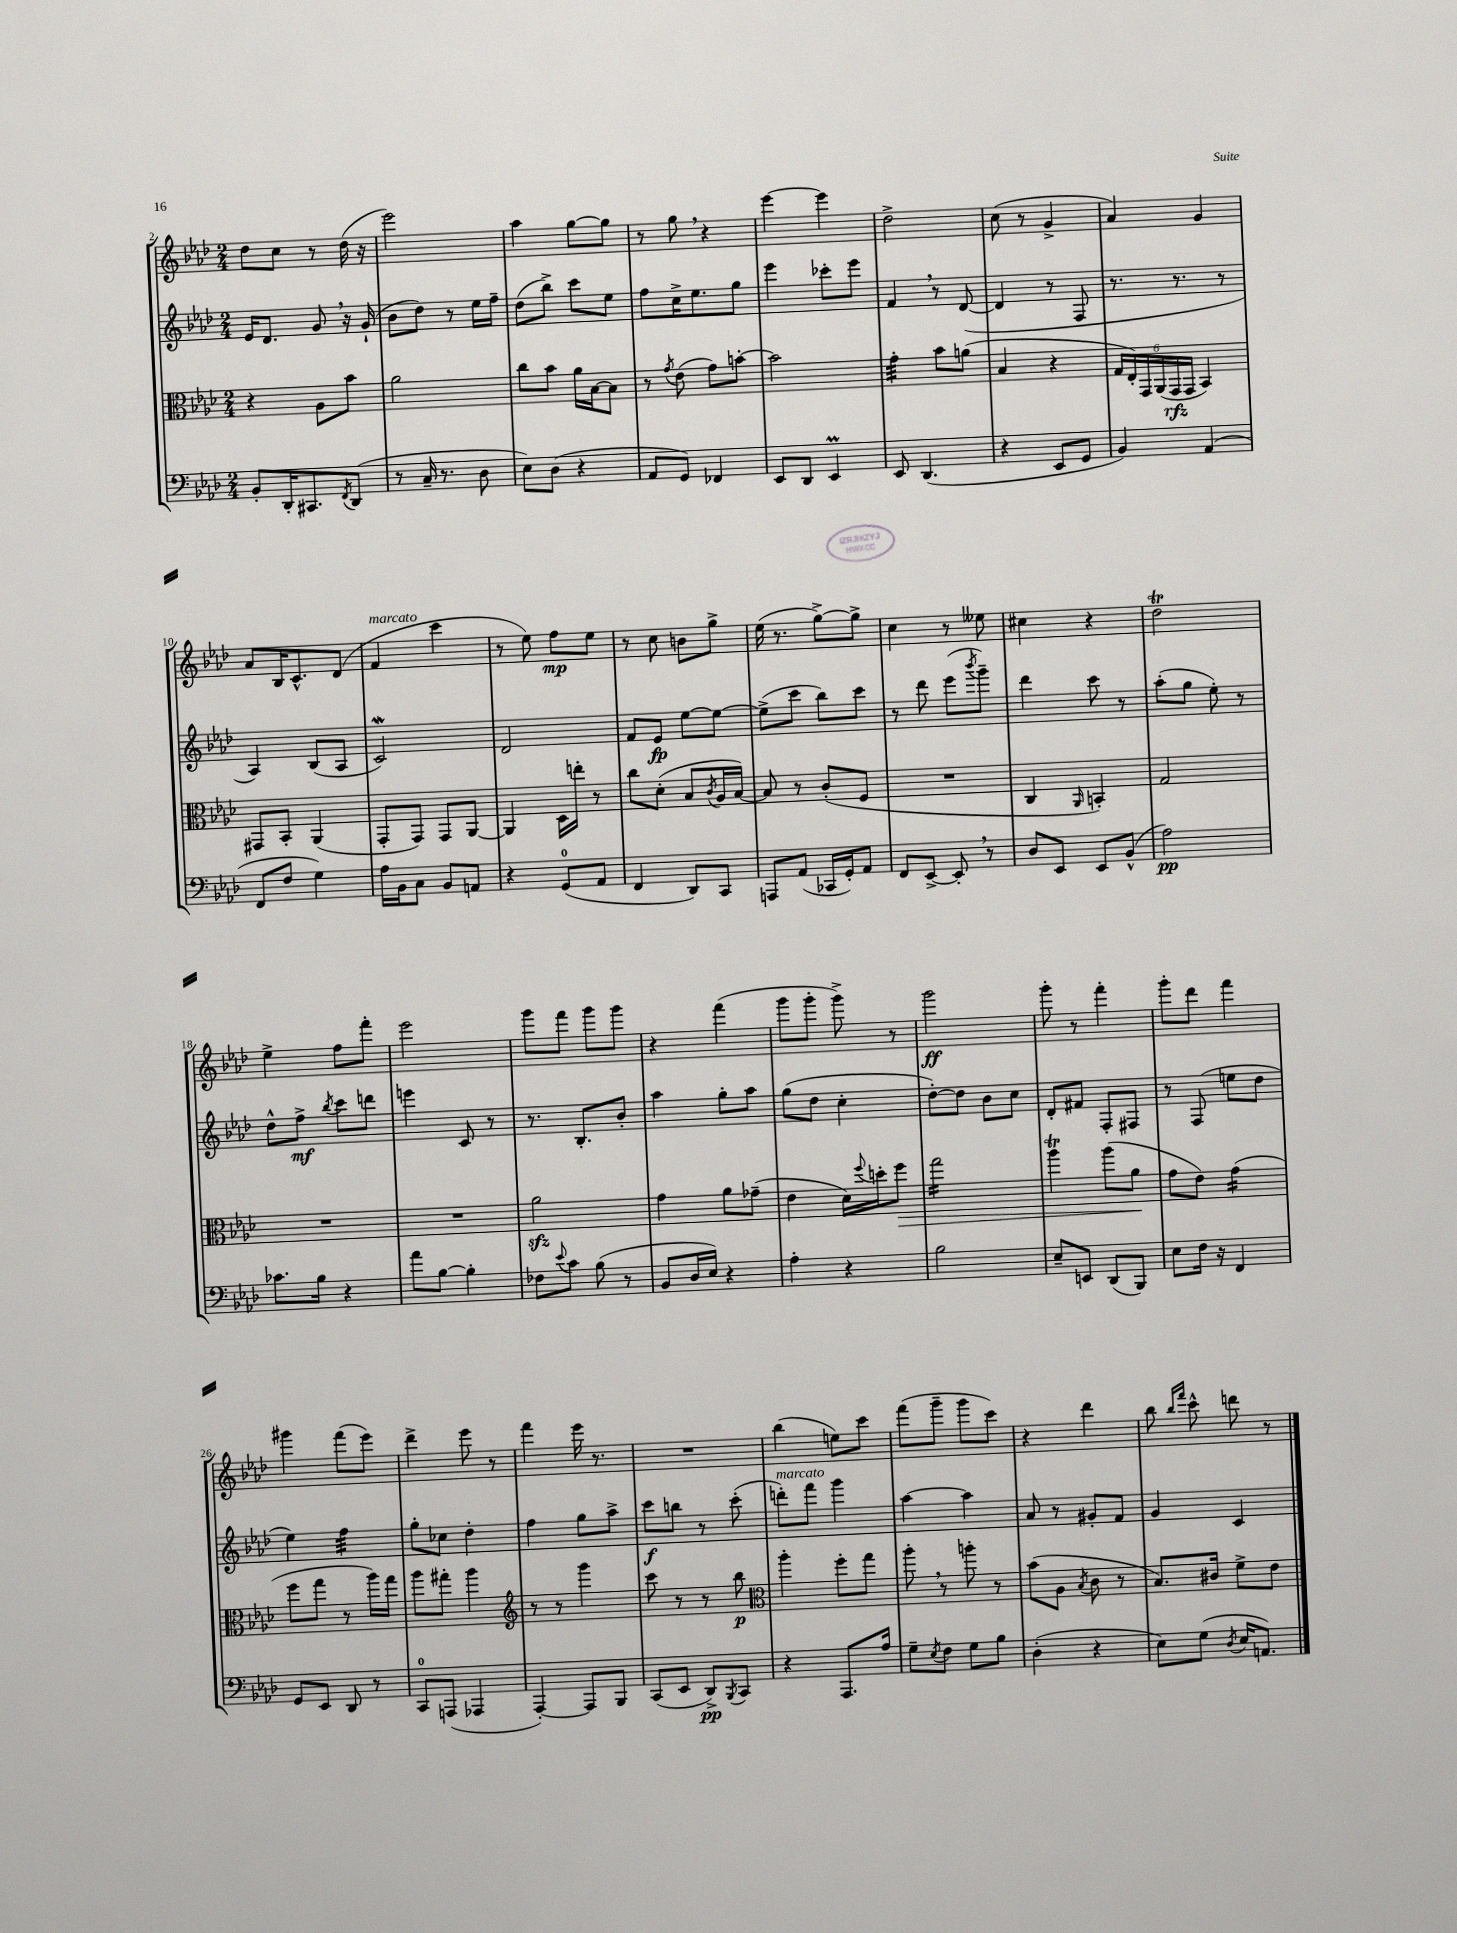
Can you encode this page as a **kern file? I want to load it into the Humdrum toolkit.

**kern	**kern	**kern	**kern
*staff4	*staff3	*staff2	*staff1
*clefF4	*clefC3	*clefG2	*clefG2
*k[b-e-a-d-]	*k[b-e-a-d-]	*k[b-e-a-d-]	*k[b-e-a-d-]
*M2/4	*M2/4	*M2/4	*M2/4
8BB-'	4r	16e-	8dd-
.	.	8.d-	.
16DD-'	.	.	8cc
8.CC#	.	.	.
.	8A-	8g	8r
8qFF	.	.	.
(8DD-	8b-	16r	(16dd-
.	.	(16g`	16r
=	=	=	=
8r	2a-	8b-	2eee-)
16C~	.	8dd-)	.
8.r	.	.	.
.	.	8r	.
8D-	.	16ee-	.
.	.	16ff~	.
=	=	=	=
8E-)	8cc	(8dd-	4aa-
(8D-	8b-	8bb-^)	.
4r	16a-	8ccc	[8gg
.	[16B-	.	.
.	8B-]	8ee-	8gg]
=	=	=	=
8AA-	8r	8ff	8r
.	8qg	.	.
8GG)	(8e-	16cc^	8gg
.	.	8.ee-	.
4FF-	8g)	.	4r
.	[8b'	8gg	.
=	=	=	=
8EE-	2b]	4eee-	[4eee-
8DD-	.	.	.
4EE-	.	8ccc-'	4eee-]
.	.	8eee-	.
=	=	=	=
8EE-	4g'	4f	2dd-^
(4.DD-	.	.	.
.	8b-	8r	.
.	(8a	([8d-	.
=	=	=	=
4r	4B-	4d-]	(8cc
.	.	.	8r
8EE-	4r	8r	4g^
8GG	.	8F	.
=	=	=	=
4BB-)	24G	8.r	4a-)
.	24E-')	.	.
.	24GG	.	.
.	(24AA-	.	.
.	24GG	.	.
.	.	8.r	.
.	24GG	.	.
(4AA-	4BB-)	.	4g
.	.	8r	.
=	=	=	=
8FF	8GG#	4A-)	8a-
8F	8BB-'	.	16B-
.	.	.	8.c^^
4G)	(4AA-	(8B-	.
.	.	8A-	(8d-
=	=	=	=
16A-	8GG'	2c)	4f
16BB-	.	.	.
8C	8GG)	.	.
8BB-	8GG	.	4ccc
8AA	[8AA-	.	.
=	=	=	=
4r	4AA-]	2d-	8r
.	.	.	8ee-)
(8GG	16D-	.	8ff
.	16ee'	.	.
8AA-	8r	.	8ee-
=	=	=	=
4FF	8cc	8f	8r
.	(8d-'	8e-	8cc
8DD-)	8B-	[8ee-	8b
.	8qc	.	.
8CC	16A-	8ee-_	8gg^
.	[16B-)	.	.
=	=	=	=
8AAA	8B-]	(8ee-^]	(16ee-
.	.	.	8.r
(8AA-	8r	8ccc	.
16CC-	(8c'	8bb-)	[8gg^)
16GG')	.	.	.
8AA-	8F	8ccc	8gg^]
=	=	=	=
8FF	2r	8r	4cc
[8EE-^	.	8ddd-	.
8EE-']	.	(8eee-	8r
.	.	8qbbb-	.
8r	.	8ggg~)	8ee--
=	=	=	=
8D-	4C	4ddd-	4cc#
8EE-	.	.	.
.	16qqAA-	.	.
8EE-	4BB')	8ccc	4r
(8BB-^^	.	8r	.
=	=	=	=
2A-)	2G	(8aa-'	2dd-
.	.	8gg	.
.	.	8ee-')	.
.	.	8r	.
=	=	=	=
8.c-	2r	8dd-^^	4ee-^
.	.	8ff^	.
16B-	.	.	.
.	.	8qbb-	.
4r	.	8ccc	8ff
.	.	8ddd	8fff'
=	=	=	=
8a-	2r	4eee	2eee-
[8B-	.	.	.
4B-']	.	8c	.
.	.	8r	.
=	=	=	=
8F-	2a-	8.r	8ggg
8qqe-	.	.	.
8c	.	.	8fff
.	.	8.B-'	.
(8B-	.	.	8ggg
8r	.	8b-'	8ggg
=	=	=	=
8BB-	4g	4aa-	4r
16D-	.	.	.
16E-)	.	.	.
4r	8a-	8gg'	(4fff
.	(8g-~	8aa-	.
=	=	=	=
4A-'	4e-	(8gg	8ggg
.	.	8dd-	8ggg'
4r	16d-)	4cc'	8ggg^)
.	8qqff	.	.
.	16dd'	.	.
.	8ff	.	8r
=	=	=	=
2B-	2gg	[8dd-')	2ggg
.	.	8dd-]	.
.	.	8b-	.
.	.	8cc	.
=	=	=	=
8E-~	4aa-	8d-'	8ggg'
8EE	.	8f#	8r
(8DD-	(8aa-	8F'	4fff'
8BBB-)	8a-	8F#	.
=	=	=	=
8E-	8g	8r	8ggg'
16F	8e-)	(8F	8ddd-
16r	.	.	.
4FF	(4g	8ee	4fff
.	.	8dd-	.
=	=	=	=
8GG	8ff	4ee-)	4ggg#
8EE-	8gg	.	.
8DD-	8r	4ff	(8fff
8r	16aa-)	.	8eee-)
.	16gg	.	.
=	=	=	=
8CC	8aa-	8gg'	4ddd-^
(8AAA	8gg#'	8cc-	.
4AAA-	4aa-	4dd-'	8eee-
.	.	.	8r
=	=	=	=
*	*clefG2	*	*
[4AAA-')	8r	4ff	4fff
.	8r	.	.
8AAA-]	4ggg	8gg	16eee-
.	.	.	8.r
8BBB-	.	8aa-^	.
=	=	=	=
(8CC	8ccc	8ccc	2r
8EE-	8r	8bb	.
8DD-^)	8r	8r	.
8qBBB-	.	.	.
8CC	8bb-	(8ccc'	.
=	=	=	=
*	*clefC3	*	*
4r	4aa-'	8ddd')	(4bb-
.	.	8fff	.
8.AAA-	8ff'	4ggg	8ee)
.	8gg	.	8ccc
16A-	.	.	.
=	=	=	=
8G~	8aa-'	[4aa-	(8fff
8qE-	.	.	.
8F	8r	.	8ggg~
8G	8aa'	4aa-]	8ggg
8B-	8r	.	8ccc)
=	=	=	=
(4D-'	(8b-	8a-	4r
.	8A-	8r	.
.	8qB-	.	.
4r	8c	8g#'	4ddd-
.	8r	8f	.
=	=	=	=
8E-)	8.B-)	4g	8bb-
.	.	.	16qqbb-
.	.	.	16qqfff
(8G	.	.	8ccc^^
.	16c#	.	.
8qD-	.	.	.
16E-	8f^	4c	8ddd
8.AA)	.	.	.
.	8e-	.	8r
==	==	==	==
*-	*-	*-	*-
